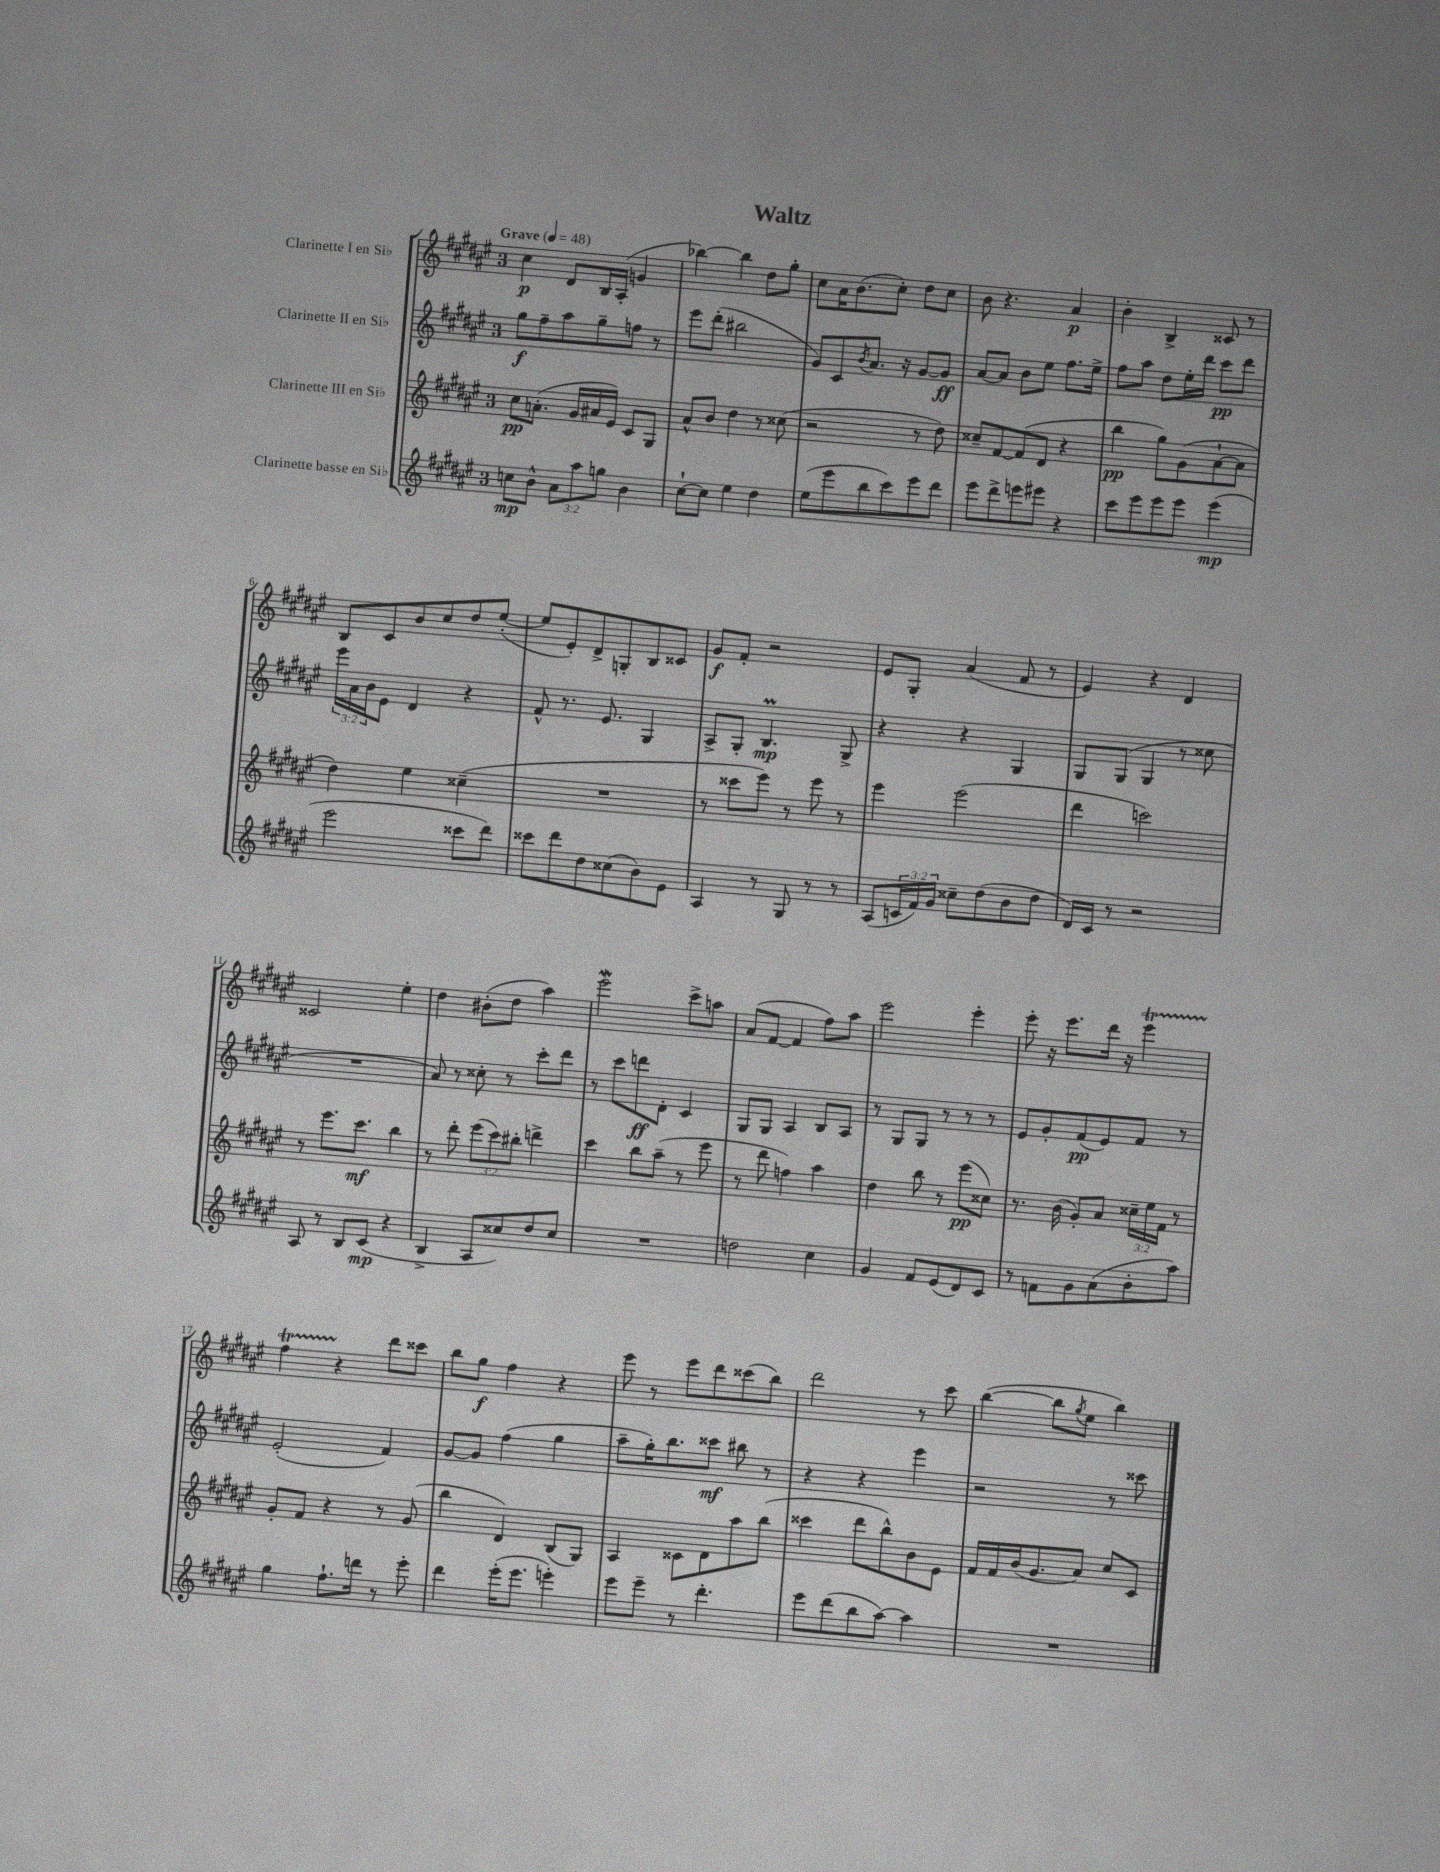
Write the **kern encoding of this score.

**kern	**kern	**kern	**kern
*staff4	*staff3	*staff2	*staff1
*clefG2	*clefG2	*clefG2	*clefG2
*k[f#c#g#d#a#e#]	*k[f#c#g#d#a#e#]	*k[f#c#g#d#a#e#]	*k[f#c#g#d#a#e#]
*M3/4	*M3/4	*M3/4	*M3/4
*MM48	*MM48	*MM48	*MM48
8cc\L	8cc#\L	8gg#\L	4cc#\
8b^^\J	(8.a'\J	8ff#~\	.
12a#\L	.	8aa#\	8d#/L
.	16g#/LL	.	.
12aa#\	.	.	.
.	16a#/	8gg#~\	16B/L
12gg\J	.	.	.
.	16e#/JJ)	.	(16A#'/JJ
4b\	8c#/L	8ff\J	4g/
.	8G#/J	8r	.
=	=	=	=
[8cc#`\L	8a#^^/L	8eee#\L	[4bb-\)
8cc#\]J	8b/J	(8ddd#'\J	.
4ee#\	4dd#\	2bb#\	4bb-\]
4dd#\	8r	.	8dd#\L
.	(8cc##\	.	8gg#'\J
=	=	=	=
(8ee#\L	2r	8g#/L)	8cc#\L
8eee#\	.	8c#/	16a#\K
.	.	.	(8.b\
.	.	8qb/	.
8bb\	.	8.a#/J	.
8ccc#\)	.	.	8cc#'\J)
.	.	16r	.
8eee#\	8r	[8g#/L	8dd#\L
8ddd#\J	8dd#\)	8g#/]J	8cc#\J
=	=	=	=
8eee#\L	8cc##~/L	[8a#/L	8b\
8ddd#^\	[8f#/	8a#/]J	4.r
8eee\	(8f#/]	8b\L	.
8eee#\J	8d#/J	8ee#\J	.
4r	4r	8.ff#\L	4a#/
.	.	16ee#^\Jk	.
=	=	=	=
8ccc#\L	4bb\	8ff#\L	4b'\
8eee#\	.	8aa#\J	.
8eee#\	8gg#\L)	8dd#\L	4B^/
8eee#\J	(8g#\	16ee#'\L	.
.	.	16ddd#\JJ	.
(4eee#\	[8a#`\	8ccc#\L	8c##/
.	8a#\]J	8ddd#\J	8r
=	=	=	=
2eee#\	4dd#\)	24eee#\LL	8B/L
.	.	24a#\	.
.	.	24b\J	.
.	.	8e#\J	8c#/
.	4ee#\	4d#/	8b/
.	.	.	8cc#/
8ccc##\L	(4cc##~\	4r	8dd#/
8ddd#\J)	.	.	([8ee#'/J
=	=	=	=
8ccc##\L	2.r	8f#^^/	8ee#/]L
8ddd#\	.	8.r	8e#'/)
8dd#\	.	.	8d#^/
.	.	8.e#/	.
(8cc##\	.	.	8G'/
8b\)	.	4G#/	8B/
8e#\J	.	.	8c##/J
=	=	=	=
4A#/	8r	8A#^/L	8g#/L
.	8ccc##\L	8G#'/J	8f#'/J
8r	8eee#\J)	4.B/	2r
8G#/	8r	.	.
8r	8eee#\	.	.
8r	8r	8G#^/	.
=	=	=	=
(8A#/L	4eee#\	4r	8e#/L
24c/L	.	.	8G#'/J
24f#/)	.	.	.
24g#/JJ	.	.	.
8cc##~\L	(2eee#\	4r	(4a#/
(8dd#\	.	.	.
8b\	.	4G#/	8f#/
8dd#\J	.	.	8r
=	=	=	=
16d#/LL)	4ddd#\	8G#/L	4e#/)
16c#/JJ	.	.	.
8r	.	(8G#/J	.
2r	2ccc\)	4G#/	4r
.	.	8r	4d#/
.	.	8cc##\	.
=	=	=	=
8A#/	8r	2.r	2c##/
8r	8.eee#\L	.	.
8B/L	.	.	.
.	8.ccc#\J	.	.
(8c#/J	.	.	.
4r	4bb\	.	4ee#'\
=	=	=	=
4B^/	8r	8a#/)	4dd#\
.	8ddd#'\	8r	.
8A#/L	(12eee#\L	8cc##'\	(8b#'\L
.	12ccc#\)	.	.
8cc##/)	.	8r	8dd#\J
.	12bb#'\J	.	.
8dd#/	4ddd^\	8ccc#'\L	4aa#\)
8cc##/J	.	8ddd#\J	.
=	=	=	=
2.r	4ccc#\	8r	2eee#\
.	.	8ccc#\L	.
.	8bb\L	8ddd\	.
.	(8aa#~\J	8d#'\J	.
.	8r	4c#/	8ccc#^\L
.	8eee#\	.	8aa\J
=	=	=	=
2dd\	8r	8G#/L	(8a#/L
.	8ddd#\	8G#/J	[8f#/J
.	4ff\)	4A#/	4f#/]
4cc#\	4aa#\	8B/L	8ff#\L)
.	.	8A#/J	8aa#\J
=	=	=	=
4g#/	4dd#\	8r	2eee#\
.	.	8G#/L	.
8f#/L	8bb\	8G#/J	.
(8e#/	8r	8r	.
8d#/)	(8eee#\L	8r	4eee#'\
8c#/J	8cc##\J)	8r	.
=	=	=	=
8r	8.r	8e#/L	8eee#'\
8f\L	.	8g#'/	16r
.	(16b\	.	8.eee#\L
8g#\	8g#'/L)	(8f#/	.
(8a#\	8a#/J	8e#/)	16ddd#\Jk
.	.	.	16r
8b'\	24cc##~\LL	8f#/J	4eee#\
.	24ee#\	.	.
.	24f#\JJ	.	.
8aa#\J)	8r	8r	.
=	=	=	=
4gg#\	8g#'/L	(2e#'/	4ff#\
.	8f#/J	.	.
8.ff#`\L	4r	.	4r
16ddd\Jk	.	.	.
8r	8r	4f#/)	8ddd#\L
8eee#'\	(8g#/	.	8ccc##\J
=	=	=	=
4ddd#\	4bb\	[8g#/L	8bb\L
.	.	8g#/]J	8gg#\J
(16eee#'\LK	4d#/)	(4ff#\	4ff#\
8.eee#\J	.	.	.
4eee'\)	(8B/L	4gg#\	4r
.	8G#/J)	.	.
=	=	=	=
8eee#\L	4A#/	8aa#~\L	8eee#\
8eee#~\J	.	16gg#'\K)	8r
.	.	8.bb\	.
8r	8c##\L	.	8eee#\L
4.ddd#'\	8d#\	8ccc##\J	8ddd#\
.	8aa#\	8bb#\	(8ccc##\
.	(8bb\J	8r	8bb\J)
=	=	=	=
8eee#\L	4ccc##\	4r	2ddd#\
(8ddd#\	.	.	.
8bb\	8ddd#\L	4r	.
[8aa#\J)	8bb^^\)	.	.
4aa#\]	8b\	4eee#\	8r
.	8e#\J	.	8ccc#\
=	=	=	=
2.r	16f#/LL	2r	([4bb\
.	16f#/	.	.
.	(16b/J	.	.
.	8.g#/	.	.
.	.	.	8bb\]L
.	.	.	8qgg#/
.	8a#/J)	.	8ee#\J
.	8cc#/L	8r	4bb\)
.	8c#/J	8ccc##\	.
==	==	==	==
*-	*-	*-	*-
